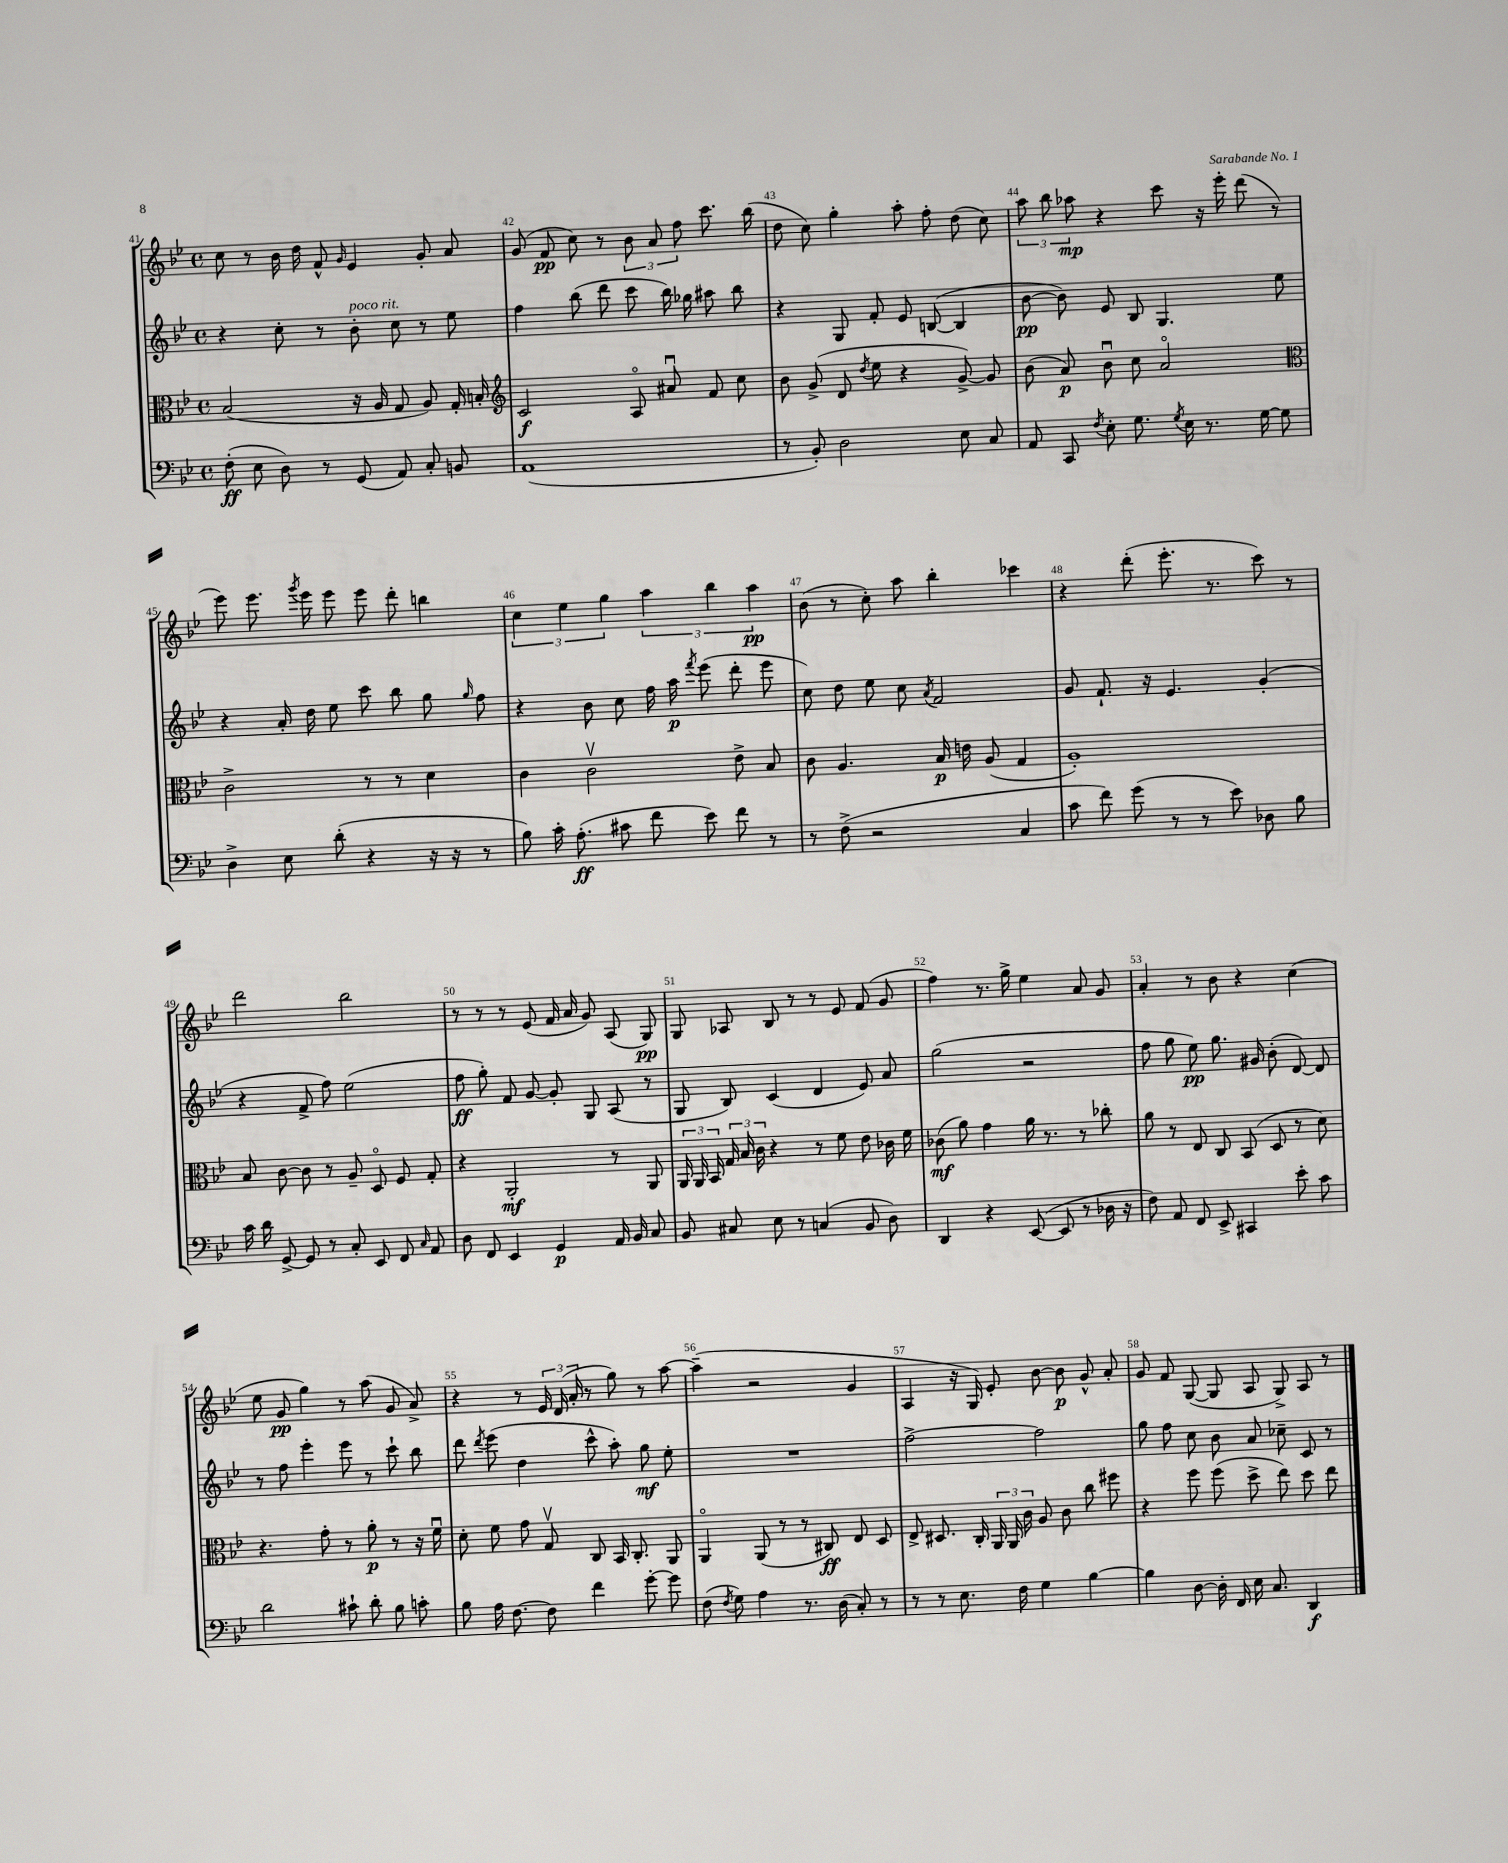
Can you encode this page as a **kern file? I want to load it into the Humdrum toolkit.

**kern	**kern	**kern	**kern
*staff4	*staff3	*staff2	*staff1
*clefF4	*clefC3	*clefG2	*clefG2
*k[b-e-]	*k[b-e-]	*k[b-e-]	*k[b-e-]
*M4/4	*M4/4	*M4/4	*M4/4
*met(c)	*met(c)	*met(c)	*met(c)
(8F'	(2B-	4r	8cc
8E-	.	.	8r
8D)	.	8cc'	16b-
.	.	.	16dd
8r	.	8r	8f^^
.	.	.	16qqg
(8GG	16r	8b-'	4e-
.	16A	.	.
8AA)	8G	8cc	.
8C'	8A)	8r	8g'
8BB	16G'	8ee-	8a
.	16B'	.	.
=	=	=	=
*	*clefG2	*	*
(1AA	2c	4ff	(8g
.	.	.	8f
.	.	(8bb-	8cc)
.	.	8ddd	8r
.	8Ao	8ccc	12b-
.	.	.	12a
.	8a#u	16bb-)	.
.	.	.	12ff
.	.	16gg-	.
.	8f	8aa#	8.ccc
.	8cc	8bb-	.
.	.	.	(16bb-
=	=	=	=
8r	8b-	4r	8dd
8BB-')	(8g^	.	8cc)
2D	8d	8G	4gg'
.	8qdd	.	.
.	8ee-	8f'	.
.	4r	8e-	8aa'
.	.	([8B	8ff'
8E-	[8g^)	4B]	(8dd
8C	8g]	.	8cc)
=	=	=	=
8AA	(8b-	[8b-	12aa
.	.	.	12bb-
8CC	8a)	8b-])	.
.	.	.	12aa-
8qF	.	.	.
8E-'	8b-u	8e-	4r
8.G	8cc	8B-	.
.	2ao	4.G	8ccc
8qG	.	.	.
16E-	.	.	.
8.r	.	.	16r
.	.	.	16eee-'
.	.	.	(8ddd
[16G	.	.	.
8G]	.	8ee-	8r
=	=	=	=
*	*clefC3	*	*
4D^	2c^	4r	8eee-)
.	.	.	8.eee-
8E-	.	16a'	.
.	.	.	8qggg
.	.	16dd	16eee-
(8d'	.	8ee-	8eee-
4r	8r	8ccc	8eee-
.	8r	8bb-	8ddd'
16r	4d	8gg	4bb
16r	.	.	.
.	.	16qqgg	.
8r	.	8ff	.
=	=	=	=
8B-)	4c	4r	6cc
16c'	.	.	.
.	.	.	6ee-
(8.A'	.	.	.
.	2cv	8b-	.
.	.	.	6gg
8c#	.	8cc	.
8f	.	16ff	6aa
.	.	16aa	.
.	.	8qfff	.
8e-)	.	(8eee-	.
.	.	.	6bb-
8f	8e-^	8ddd'	.
.	.	.	6aa
8r	8B-	8eee-	.
=	=	=	=
8r	8c	8cc)	(8b-
(8F^	4.A	8dd	8r
2r	.	8ee-	8cc')
.	.	8cc	8aa
.	.	8qa	.
.	16B-	2f	4bb-'
.	16e	.	.
.	(8A	.	.
4C	4G	.	4ccc-
=	=	=	=
8c	1A')	8g	4r
8f)	.	8.f`	.
(8g	.	.	(8ddd'
.	.	16r	.
8r	.	4.e-	8.eee-'
8r	.	.	.
.	.	.	8.r
8e-)	.	.	.
8D-	.	(4g'	8ccc)
8B-	.	.	8r
=	=	=	=
16c	8B-	4r	2ddd
16d	.	.	.
[8GG^	[8c	.	.
8GG]	8c]	8f^	.
8r	8r	8ff)	.
8C'	8A~	(2ee-	2bb-
8EE-	8Do	.	.
8FF	8F	.	.
16qqC	.	.	.
8AA	8G'	.	.
=	=	=	=
8D	4r	8ff	8r
8FF	.	8gg')	8r
4EE-	2AA'	8f	8r
.	.	[8g	(8e-
4GG	.	8g']	16f
.	.	.	16a
.	.	8G	8g)
16AA	8r	(8A	(8A
16BB-	.	.	.
8C	8AA	8r	8G)
=	=	=	=
8BB-	24AA	8G	8G
.	24AA	.	.
.	24BB-	.	.
8C#	24G	8B-)	8A-
.	24B-	.	.
.	24c	.	.
8E-	4r	(4c	8B-
8r	.	.	8r
(4C	8r	4d	8r
.	8f	.	8e-
8BB-	8e-	8e-)	(8f
8D)	16c-	8a	8g
.	16f	.	.
=	=	=	=
4DD	(8c-	(2gg	4ff)
.	8a)	.	.
4r	4g	.	8.r
.	.	.	16gg^
([8EE-	16a	2r	4ee-
.	8.r	.	.
8EE-]	.	.	.
8r	8r	.	8a
16D-	8cc-'	.	8g
16r	.	.	.
=	=	=	=
8F)	8a	8ff	4a'
8AA	8r	8gg	.
8FF	8E-	8ee-)	8r
8EE-^	8C	8.gg	8b-
4CC#	(8BB-	.	4r
.	.	16g#	.
.	8D	(8b-'	.
8e-'	8r	[8d)	(4cc
8c	8d)	8d]	.
=	=	=	=
2d	4.r	8r	8ee-
.	.	8ff	8g
.	.	4eee-'	4gg)
.	8g'	.	.
8c#`	8r	8eee-	8r
8d'	8a'	8r	(8aa
8B-	8r	8ccc`	8g
8c'	16r	8bb-	8a^)
.	16fu	.	.
=	=	=	=
8B-	8d'	8ddd	4r
.	.	8qddd	.
16A	8f	(8eee-	.
[8.F	.	.	.
.	8g	4dd	8r
8F]	8Gv	.	24e-
.	.	.	(24d
.	.	.	24a'
4f	8C	8ccc^^	8r
.	16BB-	8aa')	8gg)
.	8.C'	.	.
[8g'	.	8gg	8r
8g]	8AA	8ee-'	[8aa
=	=	=	=
(8F	4AAo	1r	(4aa~]
8qF	.	.	.
8G)	.	.	.
4A	(8AA	.	2r
.	8r	.	.
8.r	8r	.	.
.	8C#)	.	.
(16D	.	.	.
8C')	8E-	.	4g
8r	8D	.	.
=	=	=	=
8r	8E-^	[2ff^	4A
8r	8.D#	.	.
8.E-	.	.	16r
.	16C'	.	16G)
.	24AA	.	8e-'
.	24AA	.	.
16F	.	.	.
.	24c	.	.
4G	8A	2ff]	[8b-
.	8c	.	8b-]
[4B-	8cc	.	8g^^
.	8ff#	.	8a'
=	=	=	=
4B-]	4r	8gg	8g
.	.	8ff	8f
[8D	8ff	8cc	([8G
16D']	(8ff	8b-	8G]
16FF	.	.	.
16E-	8dd^	8a	8A
8.C	.	.	.
.	8ee-)	8cc-~	8G^)
4DD	8dd	8c	8A
.	8ee-	8r	8r
==	==	==	==
*-	*-	*-	*-
